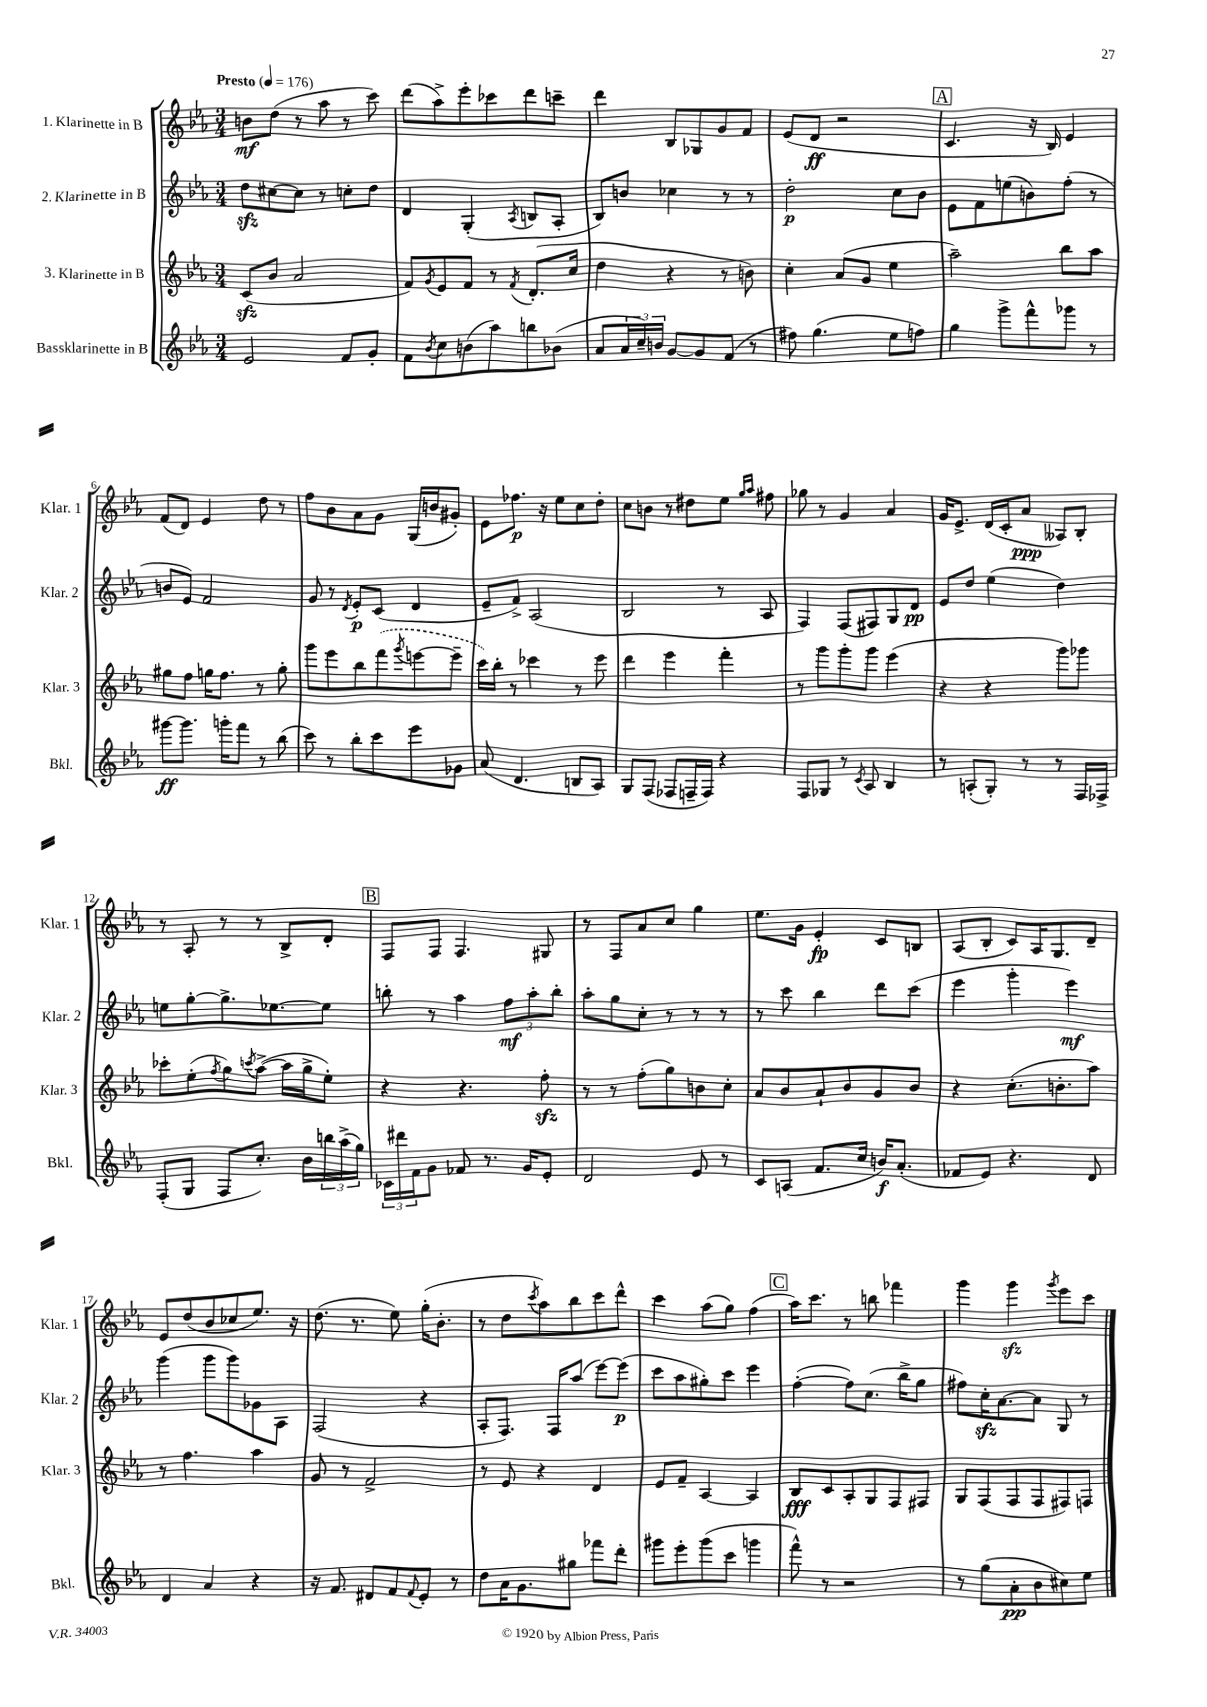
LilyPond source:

<<
\new StaffGroup <<
\new Staff = "s0" \with { instrumentName = "1. Klarinette in B" shortInstrumentName = "Klar. 1" } {
    \clef treble \key ees \major \numericTimeSignature \time 3/4 \tempo "Presto" 4 = 176
    b'8\mf d''8( r8 aes''8 r8 c'''8) |
    d'''8( aes''8->) ees'''8-. ces'''8 d'''8 c'''8-- |
    d'''4 bes8 ges8 g'8 f'8 |
    ees'8( d'8\ff r2 |
    \mark \markup { \box "A" } c'4. r16 bes16) ees'4 |
    f'8( d'8) ees'4 d''8 r8 |
    f''8 bes'8 aes'8 g'8 g16( b'16 gis'8-.) |
    ees'8 fes''8.\p r16 ees''8 c''8 d''8-. |
    c''8 b'8 r8 dis''8 ees''8 \grace { g''16 aes''16 } fis''8 |
    ges''8 r8 g'4 aes'4 |
    g'16 ees'8.-> d'16( c'16-. aes'8\ppp aeses8) bes8-. |
    r8 aes8-. r8 r8 bes8-> d'8-. |
    \mark \markup { \box "B" } f8 f8 f4. gis8 |
    r8 f8 aes'8 c''8 g''4 |
    ees''8. g'16 ees'4-.\fp c'8 b8 |
    aes8( bes8-. c'8) aes16 g8. d'8-- |
    ees'8 d''8( bes'8 ces''8 ees''8.) r16 |
    d''8.( r8. ees''8) g''16-.( bes'8.-. |
    r8 d''8 \acciaccatura { c'''8 } aes''8) bes''8 c'''8 d'''8-^ |
    c'''4 aes''8( g''8) f''4( |
    \mark \markup { \box "C" } aes''16) c'''8. r8 b''8 fes'''4 |
    g'''4 g'''4\sfz \acciaccatura { g'''8 } ees'''8 c'''8 \bar "|." |
}
\new Staff = "s1" \with { instrumentName = "2. Klarinette in B" shortInstrumentName = "Klar. 2" } {
    \clef treble \key ees \major \numericTimeSignature \time 3/4
    d''8\sfz cis''8~ cis''8 r8 c''8-. d''8 |
    d'4 g4-.( \acciaccatura { aes8 } b8 aes8-. |
    bes8) b'8 ces''4 r8 r8 |
    d''2-.\p c''8 bes'8 |
    \mark \markup { \box "A" } ees'8 f'8 e''8( b'8) f''8-.( r8 |
    b'8 ees'8) f'2 |
    g'8 r8 \acciaccatura { d'8 } ees'8-.\p c'8( d'4 |
    ees'8-- f'8->) aes2( |
    bes2 r8 aes8 |
    f4) f8( fis8) g8 d'8\pp |
    ees'8 d''8 ees''4( d''4) |
    e''8 g''8~-. g''8.-> ees''8.~ ees''8 |
    \mark \markup { \box "B" } b''8-. r8 aes''4 \tuplet 3/2 { f''8\mf aes''8-. b''8-. } |
    aes''8-. g''8 c''8-. r8 r8 r8 |
    r8 c'''8 bes''4 d'''8 c'''8( |
    ees'''4 g'''4-. ees'''4\mf) |
    g'''4( g'''8 g'''8) ges'8 aes8 |
    f2( r4 |
    aes8-. f8.) f16 aes''8( ees'''8~) ees'''8\p( |
    c'''8 aes''8 gis''8-.) c'''8 ees'''4 |
    \mark \markup { \box "C" } f''4~-.( f''8) c''8.( bes''16-> g''8 |
    fis''8) c''16-.\sfz aes'8.~ aes'8 g8 r8 \bar "|." |
}
\new Staff = "s2" \with { instrumentName = "3. Klarinette in B" shortInstrumentName = "Klar. 3" } {
    \clef treble \key ees \major \numericTimeSignature \time 3/4
    c'8\sfz( bes'8 aes'2 |
    f'8) \acciaccatura { g'8 } ees'8 f'8 r8 \acciaccatura { f'8 } d'8.-.( c''16 |
    d''4 r4 r8 b'8) |
    c''4-. aes'8( g'8 ees''4 |
    \mark \markup { \box "A" } aes''2--) bes''8 aes''8 |
    gis''8 f''8 g''16 f''8. r8 g''8-. |
    g'''8 ees'''8 bes''8 \once \slurDashed f'''8( \acciaccatura { g'''8 } e'''8~ e'''8-- |
    c'''16) bes''16-. r8 ces'''4 r8 ees'''8 |
    d'''4 ees'''4 f'''4-. |
    r8 g'''8 g'''8-. g'''8 ees'''4( |
    r4 r4 g'''8) ges'''8 |
    ces'''8-. ees''8-.( \acciaccatura { f''8 } g''8) \acciaccatura { c'''8 } aes''8~->( aes''16 g''16-> ees''8-.) |
    \mark \markup { \box "B" } r4 r4. f''8-.\sfz |
    r8 r8 f''8-.( g''8) b'8 c''8-. |
    aes'8 bes'8 aes'8-! bes'8 g'8 bes'8 |
    r4 c''8.-.( b'8.-. aes''8) |
    r8 f''4. aes''4 |
    g'8 r8 f'2-> |
    r8 ees'8 r4 d'4 |
    ees'8 f'8-- aes4~ aes4 |
    \mark \markup { \box "C" } bes8\fff c'8 aes8-. g8 f8 fis8 |
    g8 f8( f8 f8 fis8) f8 \bar "|." |
}
\new Staff = "s3" \with { instrumentName = "Bassklarinette in B" shortInstrumentName = "Bkl." } {
    \clef treble \key ees \major \numericTimeSignature \time 3/4
    ees'2 f'8 g'8-. |
    f'8 \acciaccatura { bes'8 } c''8 b'8( aes''8) b''8 bes'8( |
    aes'8 \tuplet 3/2 { aes'16 c''16--) b'16 } g'8~ g'8 f'8( r8 |
    fis''8) g''4.( ees''8 f''8) |
    \mark \markup { \box "A" } g''4 g'''8-> f'''8-^ ges'''8 r8 |
    gis'''8~\ff gis'''8. g'''16-. f'''8 r8 bes''8( |
    c'''8) r8 bes''8-. c'''8 ees'''8 ges'8 |
    aes'8( d'4. b8 aes8) |
    g8 f8( fes8 f16-- f16) r4 |
    f8 ges8 r8 \acciaccatura { c'8 } aes8 bes4 |
    r8 a8-.( g8-.) r8 r8 f16 fes16-> |
    f8-.( g8 f8 c''8.-.) bes'16 \tuplet 3/2 { b''16 aes''16->( g''16) } |
    \mark \markup { \box "B" } \tuplet 3/2 { ces'16 dis'''16 f'16 } g'8 fes'8 r8. g'16 ees'8-. |
    d'2 ees'8 r8 |
    c'8 a8( f'8. c''16 b'16\f) aes'8.-.( |
    fes'8 ees'8) r4. d'8 |
    d'4 aes'4 r4 |
    r16 f'8. dis'8 f'8 \appoggiatura { f'8 } ees'8-. r8 |
    d''8 aes'16 g'8. gis''8 fes'''8 d'''8-. |
    gis'''8 ees'''8-. gis'''8( c'''8 g'''4 |
    \mark \markup { \box "C" } f'''8-^) r8 r2 |
    r8 g''8( aes'8-.\pp bes'8 cis''8) ees''8 \bar "|." |
}
>>
>>
